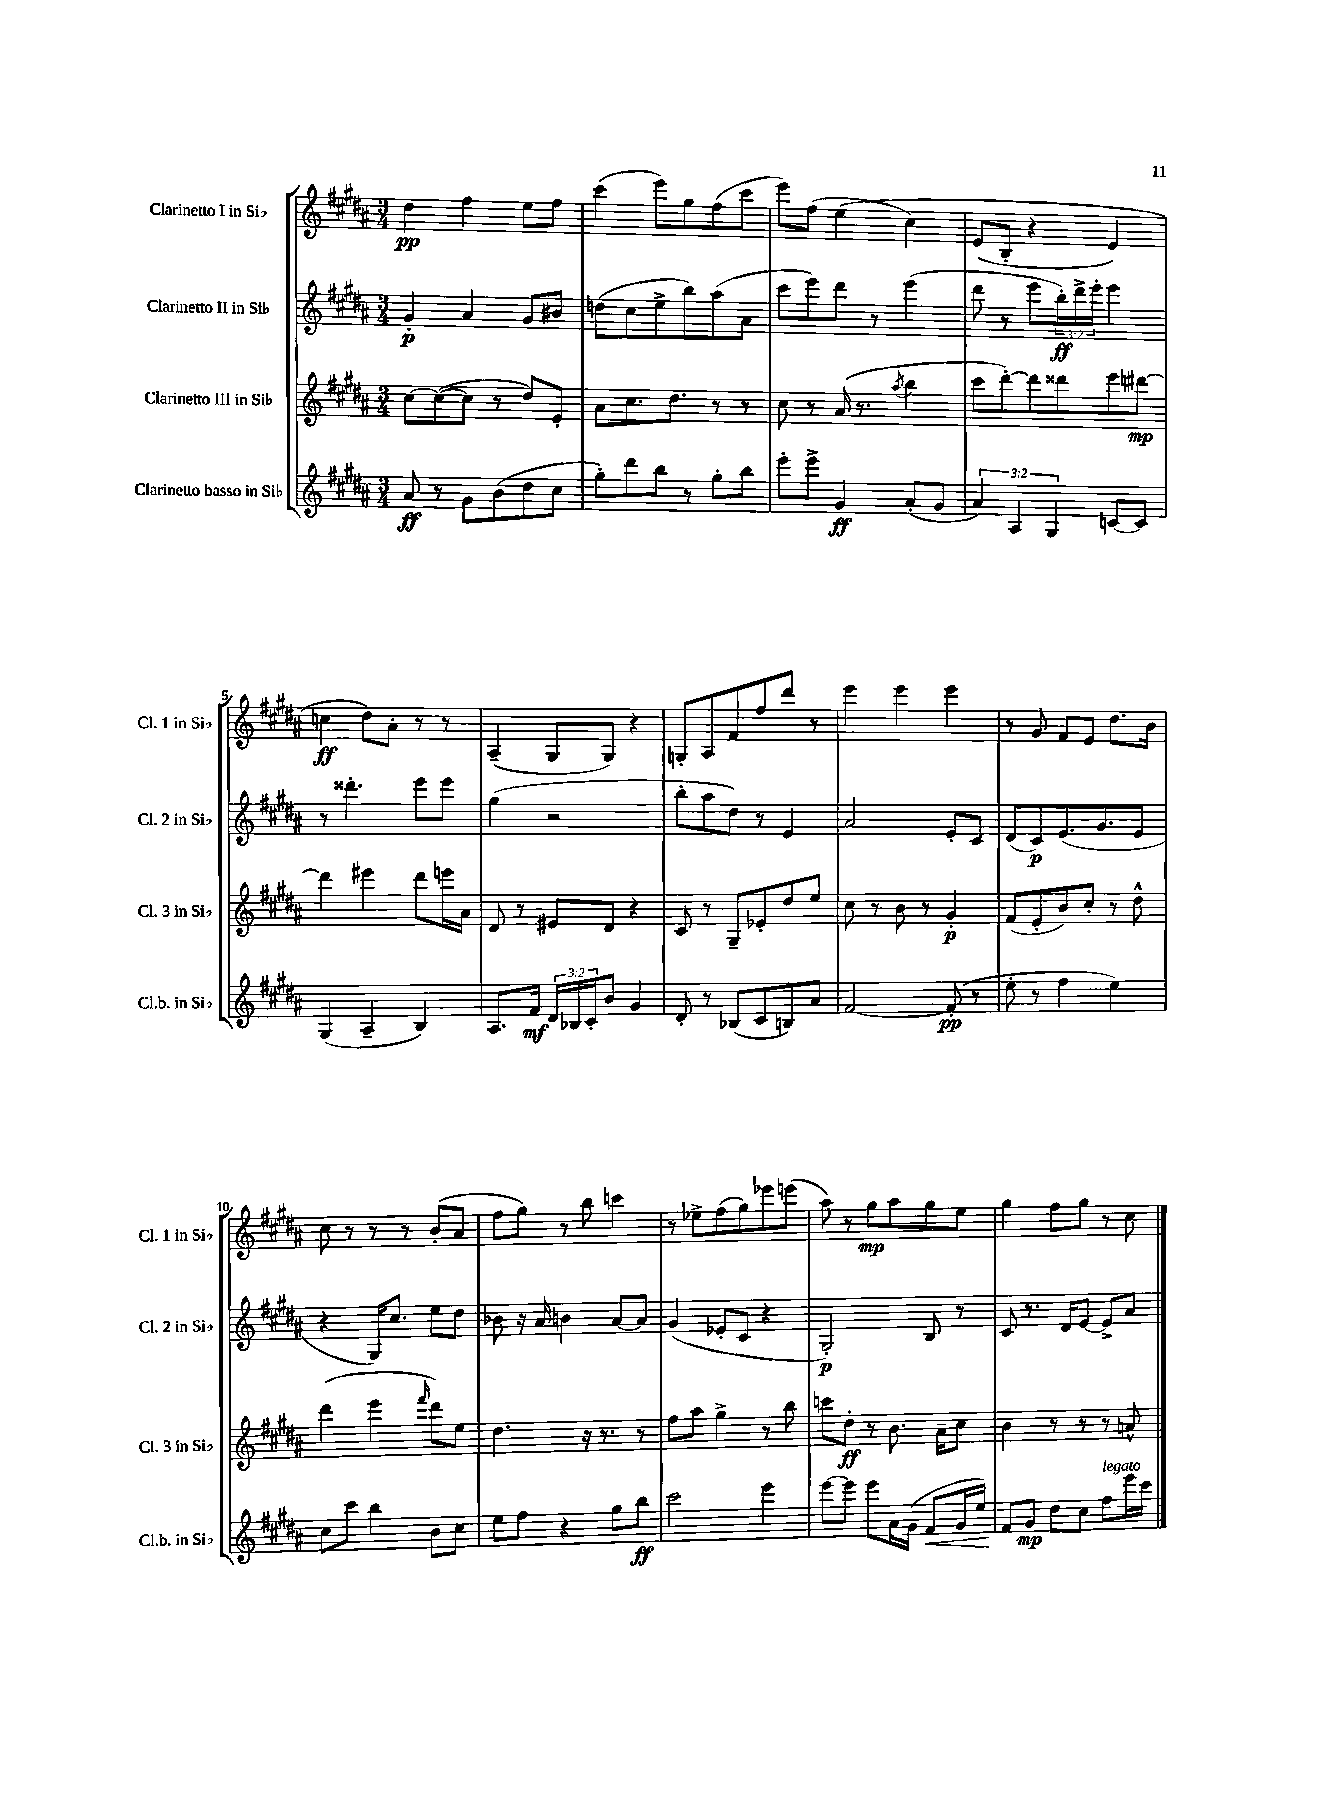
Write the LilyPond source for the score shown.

<<
\new StaffGroup <<
\new Staff = "s0" \with { instrumentName = "Clarinetto I in Sib" shortInstrumentName = "Cl. 1 in Sib" } {
    \clef treble \key b \major \numericTimeSignature \time 3/4
    dis''4\pp fis''4 e''8 fis''8 |
    cis'''4( e'''8) gis''8 fis''8( cis'''8 |
    e'''8) fis''8( e''4\( cis''4) |
    e'8( b8-. r4 e'4) |
    c''4\ff dis''8\) ais'8-. r8 r8 |
    ais4--( gis8 gis8) r4 |
    g8-. ais8 fis'8 fis''8 dis'''8 r8 |
    e'''4 e'''4 e'''4 |
    r8 gis'8 fis'8 e'8 dis''8. b'16 |
    cis''8 r8 r8 r8 b'8-.( ais'8 |
    fis''8 gis''8) r8 b''8 c'''4 |
    r8 ees''8-> fis''8( gis''8) ees'''8 e'''8( |
    ais''8) r8 gis''8\mp ais''8 gis''8 e''8 |
    gis''4 fis''8 gis''8 r8 cis''8 \bar "|." |
}
\new Staff = "s1" \with { instrumentName = "Clarinetto II in Sib" shortInstrumentName = "Cl. 2 in Sib" } {
    \clef treble \key b \major \numericTimeSignature \time 3/4 \override Staff.TupletNumber.text = #tuplet-number::calc-fraction-text
    gis'4-.\p ais'4 gis'8 bis'8 |
    d''8( cis''8 e''8-> b''8) ais''8( ais'8 |
    cis'''8 e'''8) dis'''8 r8 e'''4( |
    dis'''8 r8 e'''8 \tuplet 3/2 { b''16-.\ff) dis'''16-> e'''16-. } e'''4 |
    r8 disis'''4.-. e'''8 e'''8 |
    gis''4( r2 |
    b''8-. ais''8 dis''8) r8 e'4 |
    ais'2 e'8-. cis'8 |
    dis'8( cis'8\p) e'8.( gis'8. e'8 |
    r4 gis16) cis''8. e''8 dis''8 |
    bes'8 r16 ais'16 b'4 ais'8~ ais'8 |
    gis'4( ees'8-. cis'8 r4 |
    gis2-.\p) b8 r8 |
    cis'8 r8. dis'16 e'8~ e'8-> ais'8 \bar "|." |
}
\new Staff = "s2" \with { instrumentName = "Clarinetto III in Sib" shortInstrumentName = "Cl. 3 in Sib" } {
    \clef treble \key b \major \numericTimeSignature \time 3/4
    cis''8~ cis''8~( cis''8 r8 dis''8) e'8-. |
    ais'8 cis''8. dis''8. r8 r8 |
    cis''8 r8 ais'16( r8. \acciaccatura { ais''8 } b''4 |
    cis'''8 dis'''8~-.) dis'''8 disis'''8 e'''8 dis'''8~\mp |
    dis'''4 eis'''4 dis'''8 e'''16 ais'16 |
    dis'8 r8 eis'8 dis'8 r4 |
    cis'8 r8 gis8-- ees'8-. dis''8 e''8 |
    cis''8 r8 b'8 r8 gis'4-.\p |
    fis'8( e'8-. b'8) cis''8-. r8 dis''8-^ |
    dis'''4( e'''4 \grace { fis'''16 } dis'''8) e''8 |
    dis''4. r16 r8. r8 |
    fis''8 ais''8 gis''4-> r8 b''8 |
    c'''8 dis''8-.\ff r8 b'8. ais'16-- cis''8 |
    b'4 r8 r8 r8 a'8-^ \bar "|." |
}
\new Staff = "s3" \with { instrumentName = "Clarinetto basso in Sib" shortInstrumentName = "Cl.b. in Sib" } {
    \clef treble \key b \major \numericTimeSignature \time 3/4 \override Staff.TupletNumber.text = #tuplet-number::calc-fraction-text
    ais'8\ff r8 gis'8 b'8( dis''8 cis''8 |
    gis''8-.) dis'''8 b''8 r8 gis''8-. b''8 |
    e'''8-. e'''8-> gis'4\ff ais'8-.( gis'8 |
    \tuplet 3/2 { ais'4) ais4 gis4 } c'8~ c'8 |
    gis4( ais4-- b4) |
    ais8. fis'16\mf \tuplet 3/2 { dis'16 bes16 cis'16-. } b'8 gis'4 |
    dis'8-. r8 bes8( cis'8 b8) ais'8 |
    fis'2~ fis'8-.\pp( r8 |
    e''8-. r8 fis''4 e''4) |
    cis''8 cis'''8 b''4 b'8 cis''8 |
    e''8 fis''8 r4 gis''8 b''8\ff |
    cis'''2 e'''4 |
    e'''8~ e'''8 e'''8 ais'16 gis'16( fis'8\< gis'16 e''16) |
    fis'8\! gis'8\mp dis''8 cis''8 fis''8^\markup { \italic "legato" } e'''16 cis'''16 \bar "|." |
}
>>
>>
